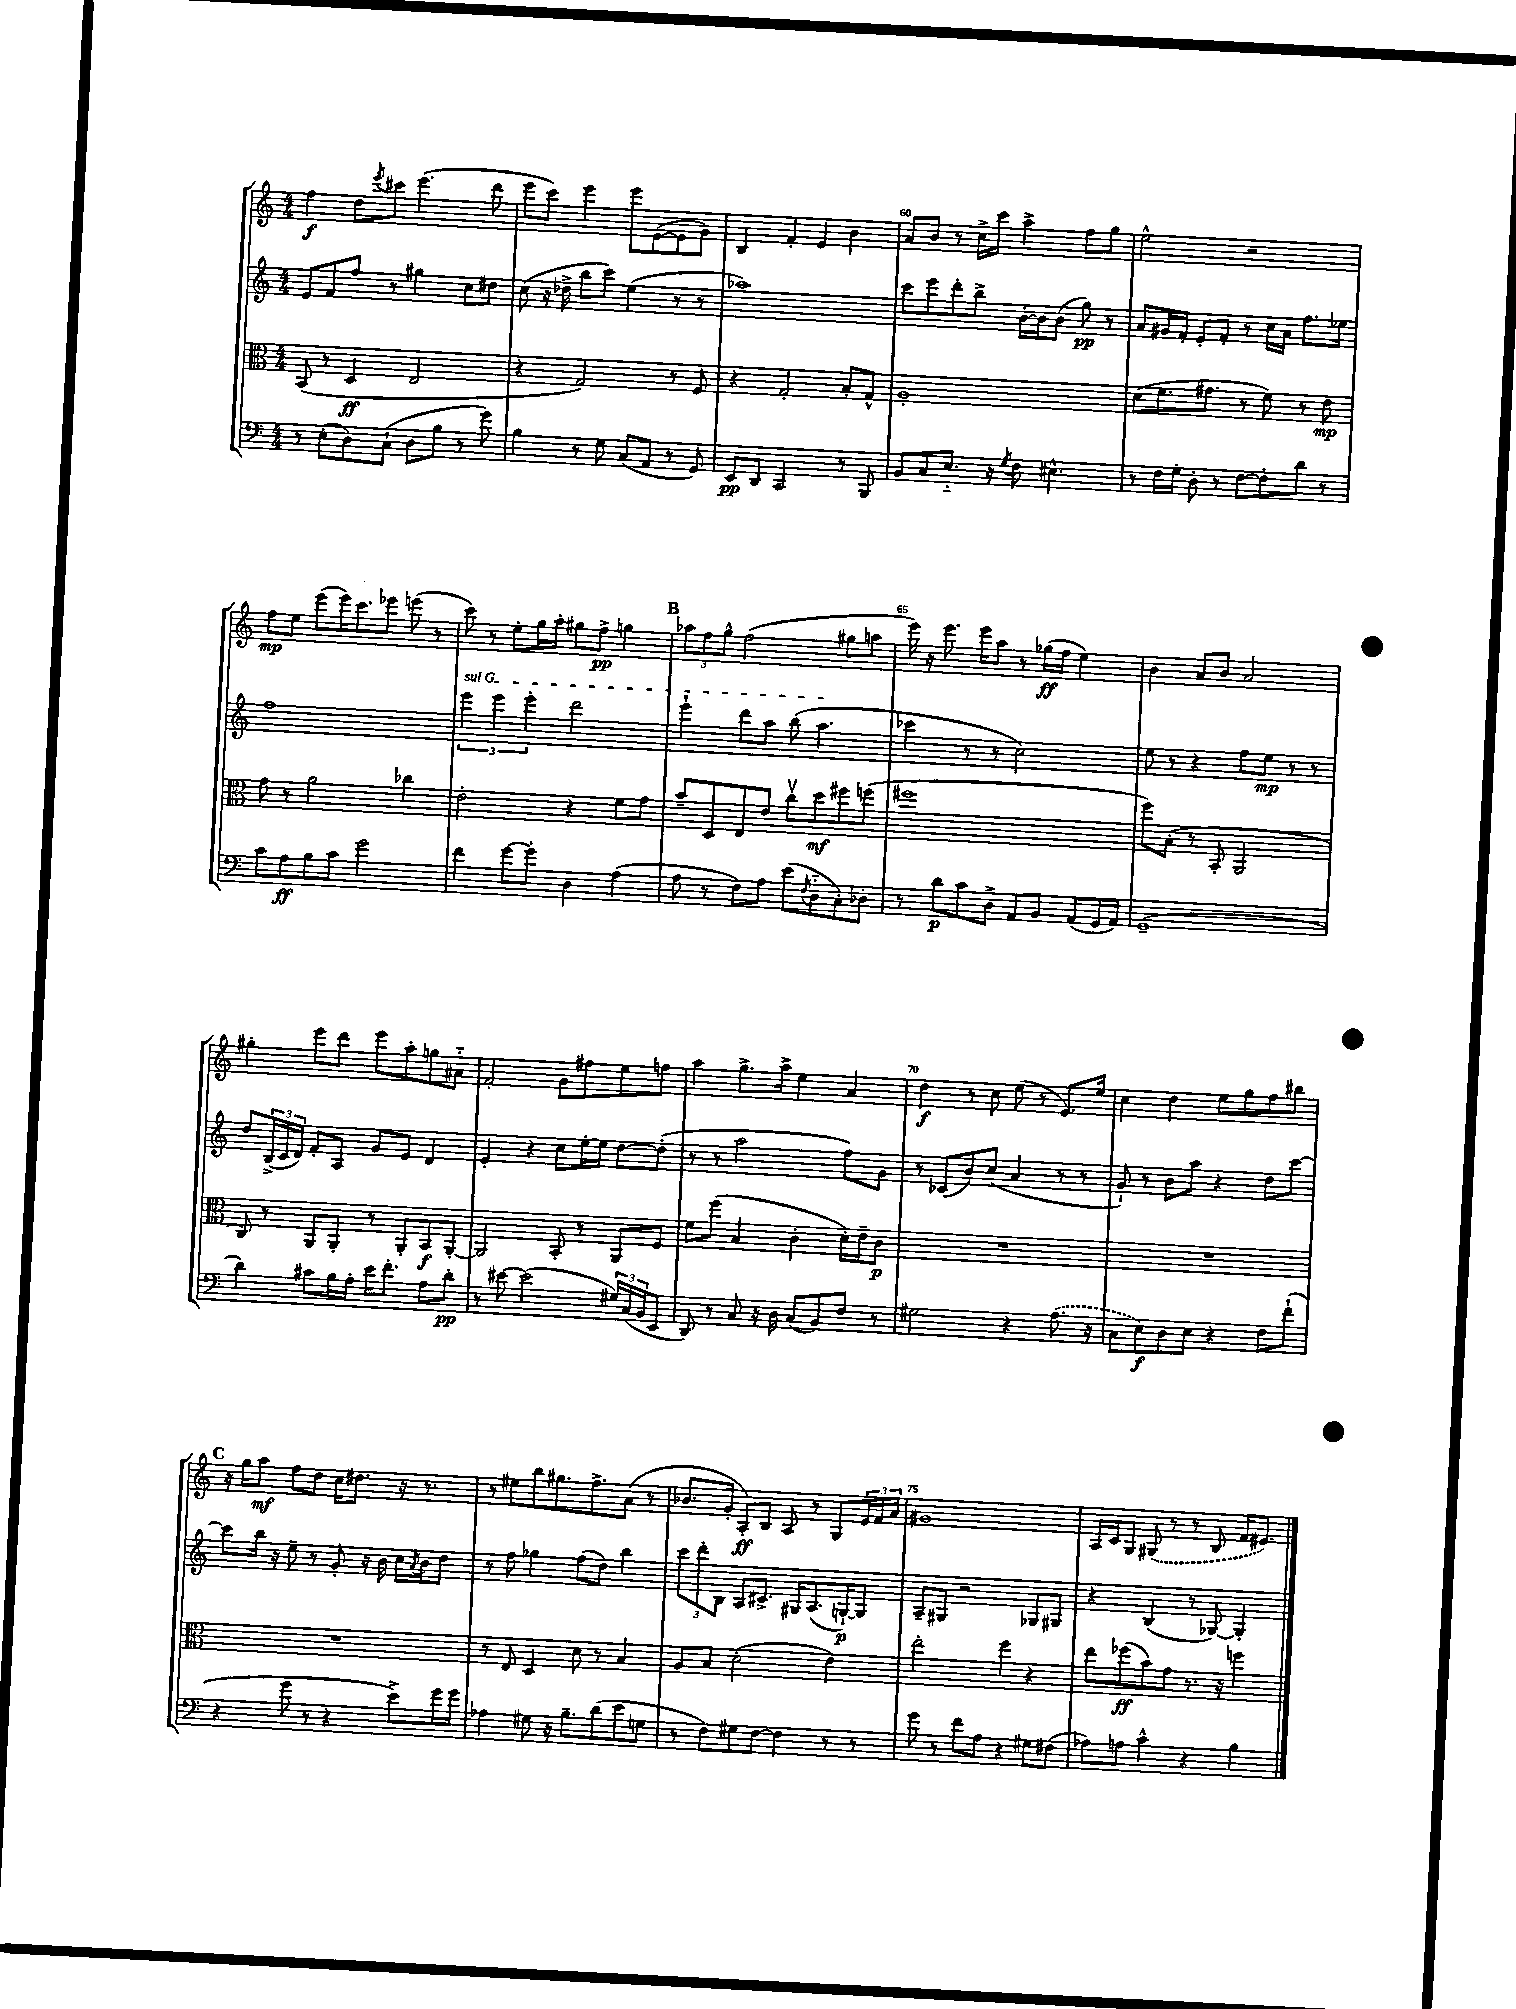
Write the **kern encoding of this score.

**kern	**dynam	**kern	**dynam	**kern	**dynam	**kern	**dynam
*part4	*part4	*part3	*part3	*part2	*part2	*part1	*part1
*staff4	*staff4	*staff3	*staff3	*staff2	*staff2	*staff1	*staff1
*clefF4	*	*clefC3	*	*clefG2	*	*clefG2	*
*k[]	*	*k[]	*	*k[]	*	*k[]	*
*M4/4	*	*M4/4	*	*M4/4	*	*M4/4	*
=57	=57	=57	=57	=57	=57	=57	=57
8r	.	(8BB/	.	8e/L	.	4ff\	f
(8E'\L	.	8r	.	8f/	.	.	.
8D\)	.	4D/	ff	8ff/J	.	8dd\L	.
.	.	.	.	.	.	8qeee/	.
(8C`\J	.	.	.	8r	.	8ccc#X\J	.
8D\L	.	2E/	.	4gg#X\	.	(4.eee\	.
8B\J	.	.	.	.	.	.	.
8r	.	.	.	8cc\L	.	.	.
8g\)	.	.	.	8dd#X\J	.	8ddd\	.
=58	=58	=58	=58	=58	=58	=58	=58
4B\	.	4r	.	(8cc\	.	8eee\L	.
.	.	.	.	16r	.	8ccc\J)	.
.	.	.	.	16dd-X^\	.	.	.
8r	.	2G/)	.	8bb\L	.	4eee\	.
8G\	.	.	.	8ccc\J)	.	.	.
(8C/L	.	.	.	(4ee\	.	8eee\L	.
8AA/J	.	.	.	.	.	([8e\	.
8r	.	8r	.	8r	.	8e\]	.
8GG/)	.	8F/	.	8r	.	8g\J)	.
=59	=59	=59	=59	=59	=59	=59	=59
8EE/L	pp	4r	.	1aa-X)	.	4B/	.
8DD/J	.	.	.	.	.	.	.
2CC/	.	2G'/	.	.	.	4f'/	.
.	.	.	.	.	.	4e/	.
8r	.	8B'/L	.	.	.	4b\	.
8BBB/	.	8G^^/J	.	.	.	.	.
=60	=60	=60	=60	=60	=60	=60	=60
8BB/L	.	1A'	.	8ccc\L	.	8a/L	.
8C/	.	.	.	8eee\	.	8b/J	.
8.E/J	.	.	.	8ddd'\	.	8r	.
.	.	.	.	8bb^\J	.	16cc^\LL	.
16r	.	.	.	.	.	16ccc\JJ	.
8qG/	.	.	.	.	.	.	.
8F\	.	.	.	[16b'\LL	.	4aa^\	.
.	.	.	.	16b\J]	.	.	.
4.E#X^^\	.	.	.	(8b\J	.	.	.
.	.	.	.	8gg\)	pp	8ff\L	.
.	.	.	.	8r	.	8gg\J	.
=61	=61	=61	=61	=61	=61	=61	=61
8r	.	(8d\L	.	8a/L	.	2ee^^\	.
16F\LL	.	8.f\	.	16g#X/L	.	.	.
16G'\JJ	.	.	.	16f'/JJ	.	.	.
8D'\	.	.	.	8e'/L	.	.	.
.	.	8.g#X\J	.	.	.	.	.
8r	.	.	.	8f'/J	.	.	.
[8F\L	.	8r	.	8r	.	2r	.
8F'\]	.	8f\)	.	16cc\LL	.	.	.
.	.	.	.	16a\JJ	.	.	.
8d\J	.	8r	.	8.ff\L	.	.	.
8r	.	8e\	mp	.	.	.	.
.	.	.	.	16ee-X\Jk	.	.	.
!!LO:LB:g=z
=62	=62	=62	=62	=62	=62	=62	=62
8c\L	.	8g\	.	1ff	.	8ff\L	mp
8A\	ff	8r	.	.	.	8ee\J	.
8B\	.	2a\	.	.	.	(8eee\L	.
8c\J	.	.	.	.	.	16eee\K)	.
.	.	.	.	.	.	8.ccc\	.
2g\	.	.	.	.	.	.	.
.	.	.	.	.	.	8eee-X\J	.
.	.	4cc-X\	.	.	.	(8eeen\	.
.	.	.	.	.	.	8r	.
=63	=63	=63	=63	=63	=63	=63	=63
!	!	!	!	!LO:TX:a:i:t=sul G	!	!	!
4f\	.	2e'\	.	6eee\	.	8ccc\)	.
.	.	.	.	.	.	8r	.
.	.	.	.	6eee\	.	.	.
[8g\L	.	.	.	.	.	8ee'\L	.
.	.	.	.	6eee'\	.	.	.
8g'\J]	.	.	.	.	.	16gg\L	.
.	.	.	.	.	.	16aa'\JJ	.
4D\	.	4r	.	2ddd\	.	8gg#X\L	.
.	.	.	.	.	.	8ff^\J	pp
(4A\	.	8f\L	.	.	.	4ggn\	.
.	.	8g\J	.	.	.	.	.
!!LO:REH:place=s1:t=B
=64	=64	=64	=64	=64	=64	=64	=64
8A\	.	8b~/L	.	4eee`\	.	12aa-X\L	.
.	.	.	.	.	.	12ff\	.
8r	.	8D/	.	.	.	.	.
.	.	.	.	.	.	12gg^^\J	.
8F\L)	.	8E/	.	8ddd\L	.	(2ff\	.
8A\J	.	8e/J	.	8aa\J	.	.	.
(8e\L	.	8ccv\L	.	(8bb\	.	.	.
8qF/	.	.	.	.	.	.	.
8D\	.	8dd\	mf	4.aa\	.	.	.
8C'\)	.	8ff#X\	.	.	.	8gg#X\L	.
8D-X'\J	.	(8ffn\J	.	.	.	8aan\J	.
=65	=65	=65	=65	=65	=65	=65	=65
8r	.	1ff#X	.	4ccc-X\	.	16eee\)	.
.	.	.	.	.	.	16r	.
8d\L	p	.	.	.	.	8.eee\	.
8c\	.	.	.	8r	.	.	.
.	.	.	.	.	.	16eee\KL	.
8D^\J	.	.	.	8r	.	8aa\J	.
8AA/L	.	.	.	2cc\)	.	8r	.
8BB/J	.	.	.	.	.	(16gg-X\LL	ff
.	.	.	.	.	.	16ff\JJ	.
(8AA/L	.	.	.	.	.	4ee\)	.
16GG/L	.	.	.	.	.	.	.
16AA/JJ)	.	.	.	.	.	.	.
=66	=66	=66	=66	=66	=66	=66	=66
(1GG~	.	8ff\L)	.	8ee\	.	4b\	.
.	.	(8B'\J	.	8r	.	.	.
.	.	8r	.	4r	.	8a/L	.
.	.	8BB'/	.	.	.	8b/J	.
.	.	2AA/	.	8ff\L	.	2a/	.
.	.	.	.	8ee\J	mp	.	.
.	.	.	.	8r	.	.	.
.	.	.	.	8r	.	.	.
!!LO:LB:g=z
=67	=67	=67	=67	=67	=67	=67	=67
4d\)	.	8C/)	.	8dd/L	.	4gg#X'\	.
.	.	8r	.	(24B^/L	.	.	.
.	.	.	.	24c/	.	.	.
.	.	.	.	24d/JJ)	.	.	.
8c#X\L	.	8AA/L	.	8f'/L	.	8eee\L	.
16B\L	.	8AA'/J	.	8A/J	.	8ddd\J	.
16A'\JJ	.	.	.	.	.	.	.
16e\KL	.	8r	.	8g/L	.	8eee\L	.
8.f'\J	.	.	.	.	.	.	.
.	.	8AA'/L	.	8e/J	.	8aa'\	.
8A\L	.	8BB/	f	4d/	.	8ggn\	.
8d'\J	pp	[8AA'/J	.	.	.	8a#X\J	.
=68	=68	=68	=68	=68	=68	=68	=68
8r	.	2AA/]	.	4e'/	.	2f'/	.
[8e#X\	.	.	.	.	.	.	.
(2e#\]	.	.	.	4r	.	.	.
.	.	8BB'/	.	8cc\L	.	8g\L	.
.	.	8r	.	[16ee'\L	.	8ff#X\	.
.	.	.	.	16ee\JJ]	.	.	.
24G#X/LL)	.	8AA/L	.	[8dd\L	.	8ee\	.
(24C/	.	.	.	.	.	.	.
24BB/J	.	.	.	.	.	.	.
8EE/J	.	8F/J	.	(8dd'\J]	.	8ffn\J	.
=69	=69	=69	=69	=69	=69	=69	=69
8DD/)	.	8f\L	.	8r	.	4aa\	.
8r	.	(8ff\J	.	8r	.	.	.
8C/	.	4B/	.	2aa\	.	8.gg^\L	.
16r	.	.	.	.	.	.	.
16D\	.	.	.	.	.	16aa^\Jk	.
(8C/L	.	4c'\	.	.	.	4ee\	.
8BB/)	.	.	.	.	.	.	.
8F/J	.	16d'\LL)	.	8ff\L)	.	4a/	.
.	.	16e~\J	.	.	.	.	.
8r	.	8c\J	p	8g\J	.	.	.
=70	=70	=70	=70	=70	=70	=70	=70
2G#X\	.	1r	.	8r	.	4dd\	f
.	.	.	.	(8c-X/L	.	.	.
.	.	.	.	8b/)	.	8r	.
.	.	.	.	(8cc/J	.	8cc\	.
4r	.	.	.	4a/	.	(8ee\	.
.	.	.	.	.	.	8r	.
(8.A\	.	.	.	8r	.	8.e/L)	.
.	.	.	.	8r	.	.	.
16r	.	.	.	.	.	16ee/Jk	.
=71	=71	=71	=71	=71	=71	=71	=71
8C\L	.	1r	.	8g`/)	.	4cc\	.
8E\)	f	.	.	8r	.	.	.
8D\	.	.	.	8b\L	.	4dd\	.
8E\J	.	.	.	8aa\J	.	.	.
4r	.	.	.	4r	.	8ee\L	.
.	.	.	.	.	.	8gg\	.
8F\L	.	.	.	8dd\L	.	8ff\	.
(8f`\J	.	.	.	[8ccc\J	.	8bb#X\J	.
!!LO:LB:g=z
!!LO:REH:place=s1:t=C
=72	=72	=72	=72	=72	=72	=72	=72
4r	.	1r	.	8ccc\L]	.	16r	.
.	.	.	.	.	.	16gg\KL	.
.	.	.	.	16bb\Jk	.	8aa\J	mf
.	.	.	.	16r	.	.	.
8g\	.	.	.	8ee~\	.	8ff\L	.
8r	.	.	.	8r	.	8dd\J	.
4r	.	.	.	8g'/	.	16cc\KL	.
.	.	.	.	.	.	8.dd#X\J	.
.	.	.	.	16r	.	.	.
.	.	.	.	16b\	.	.	.
8e^\L)	.	.	.	16cc\LL	.	16r	.
.	.	.	.	8qa/	.	.	.
.	.	.	.	16b\J	.	8.r	.
16g\L	.	.	.	8dd\J	.	.	.
16g\JJ	.	.	.	.	.	.	.
=73	=73	=73	=73	=73	=73	=73	=73
4A-X\	.	8r	.	8r	.	8r	.
.	.	8E/	.	8ff\	.	8ee#X\L	.
8G#X\	.	4D/	.	4gg-X\	.	8bb\	.
16r	.	.	.	.	.	8.gg#X\	.
8.B~\L	.	.	.	.	.	.	.
.	.	8d\	.	(8ff\L	.	.	.
.	.	.	.	.	.	8.ff^\	.
(8d\	.	8r	.	8dd\J)	.	.	.
8e\	.	4B/	.	4bb\	.	(8a\J	.
8Gn\J	.	.	.	.	.	8r	.
=74	=74	=74	=74	=74	=74	=74	=74
8r	.	8A/L	.	12ccc\L	.	8.b-X/L	.
.	.	.	.	12ddd'\	.	.	.
8F\L)	.	8B/J	.	.	.	.	.
.	.	.	.	12B\J	.	.	.
.	.	.	.	.	.	16g'/Jk	.
8G#X\	.	(2d'\	.	8A/L	.	8A'/L)	ff
[8F\J	.	.	.	8.c#X^/J	.	8B/J	.
4F\]	.	.	.	.	.	8A/	.
.	.	.	.	16G#X/KL	.	.	.
.	.	.	.	(8.A/	.	8r	.
8r	.	4e\)	.	.	.	8G/L	.
.	.	.	.	[16Gn`/K)	p	.	.
8r	.	.	.	8G/J]	.	24e/L	.
.	.	.	.	.	.	24f/	.
.	.	.	.	.	.	24a/JJ	.
=75	=75	=75	=75	=75	=75	=75	=75
8g\	.	2ee'\	.	8A~/L	.	1g#X	.
8r	.	.	.	8G#X/J	.	.	.
8f\L	.	.	.	2r	.	.	.
8A\J	.	.	.	.	.	.	.
4r	.	4ff\	.	.	.	.	.
8G#X\L	.	4r	.	8G-X/L	.	.	.
(8F#X\J	.	.	.	8G#X/J	.	.	.
=76	=76	=76	=76	=76	=76	=76	=76
8A-X\L)	.	8ee\L	.	4r	.	16A/LL	.
.	.	.	.	.	.	16c/J	.
8An\J	.	(8ff-X\	ff	.	.	8G/J	.
4c^^\	.	8b\)	.	(4B/	.	(8G#X/	.
.	.	8g\J	.	.	.	8r	.
4r	.	8.r	.	8r	.	8r	.
.	.	.	.	[8G-X/)	.	8B/	.
.	.	16r	.	.	.	.	.
4B\	.	4ffn\	.	4G-'/]	.	16f/KL	.
.	.	.	.	.	.	8.e#X/J)	.
==	==	==	==	==	==	==	==
*-	*-	*-	*-	*-	*-	*-	*-
